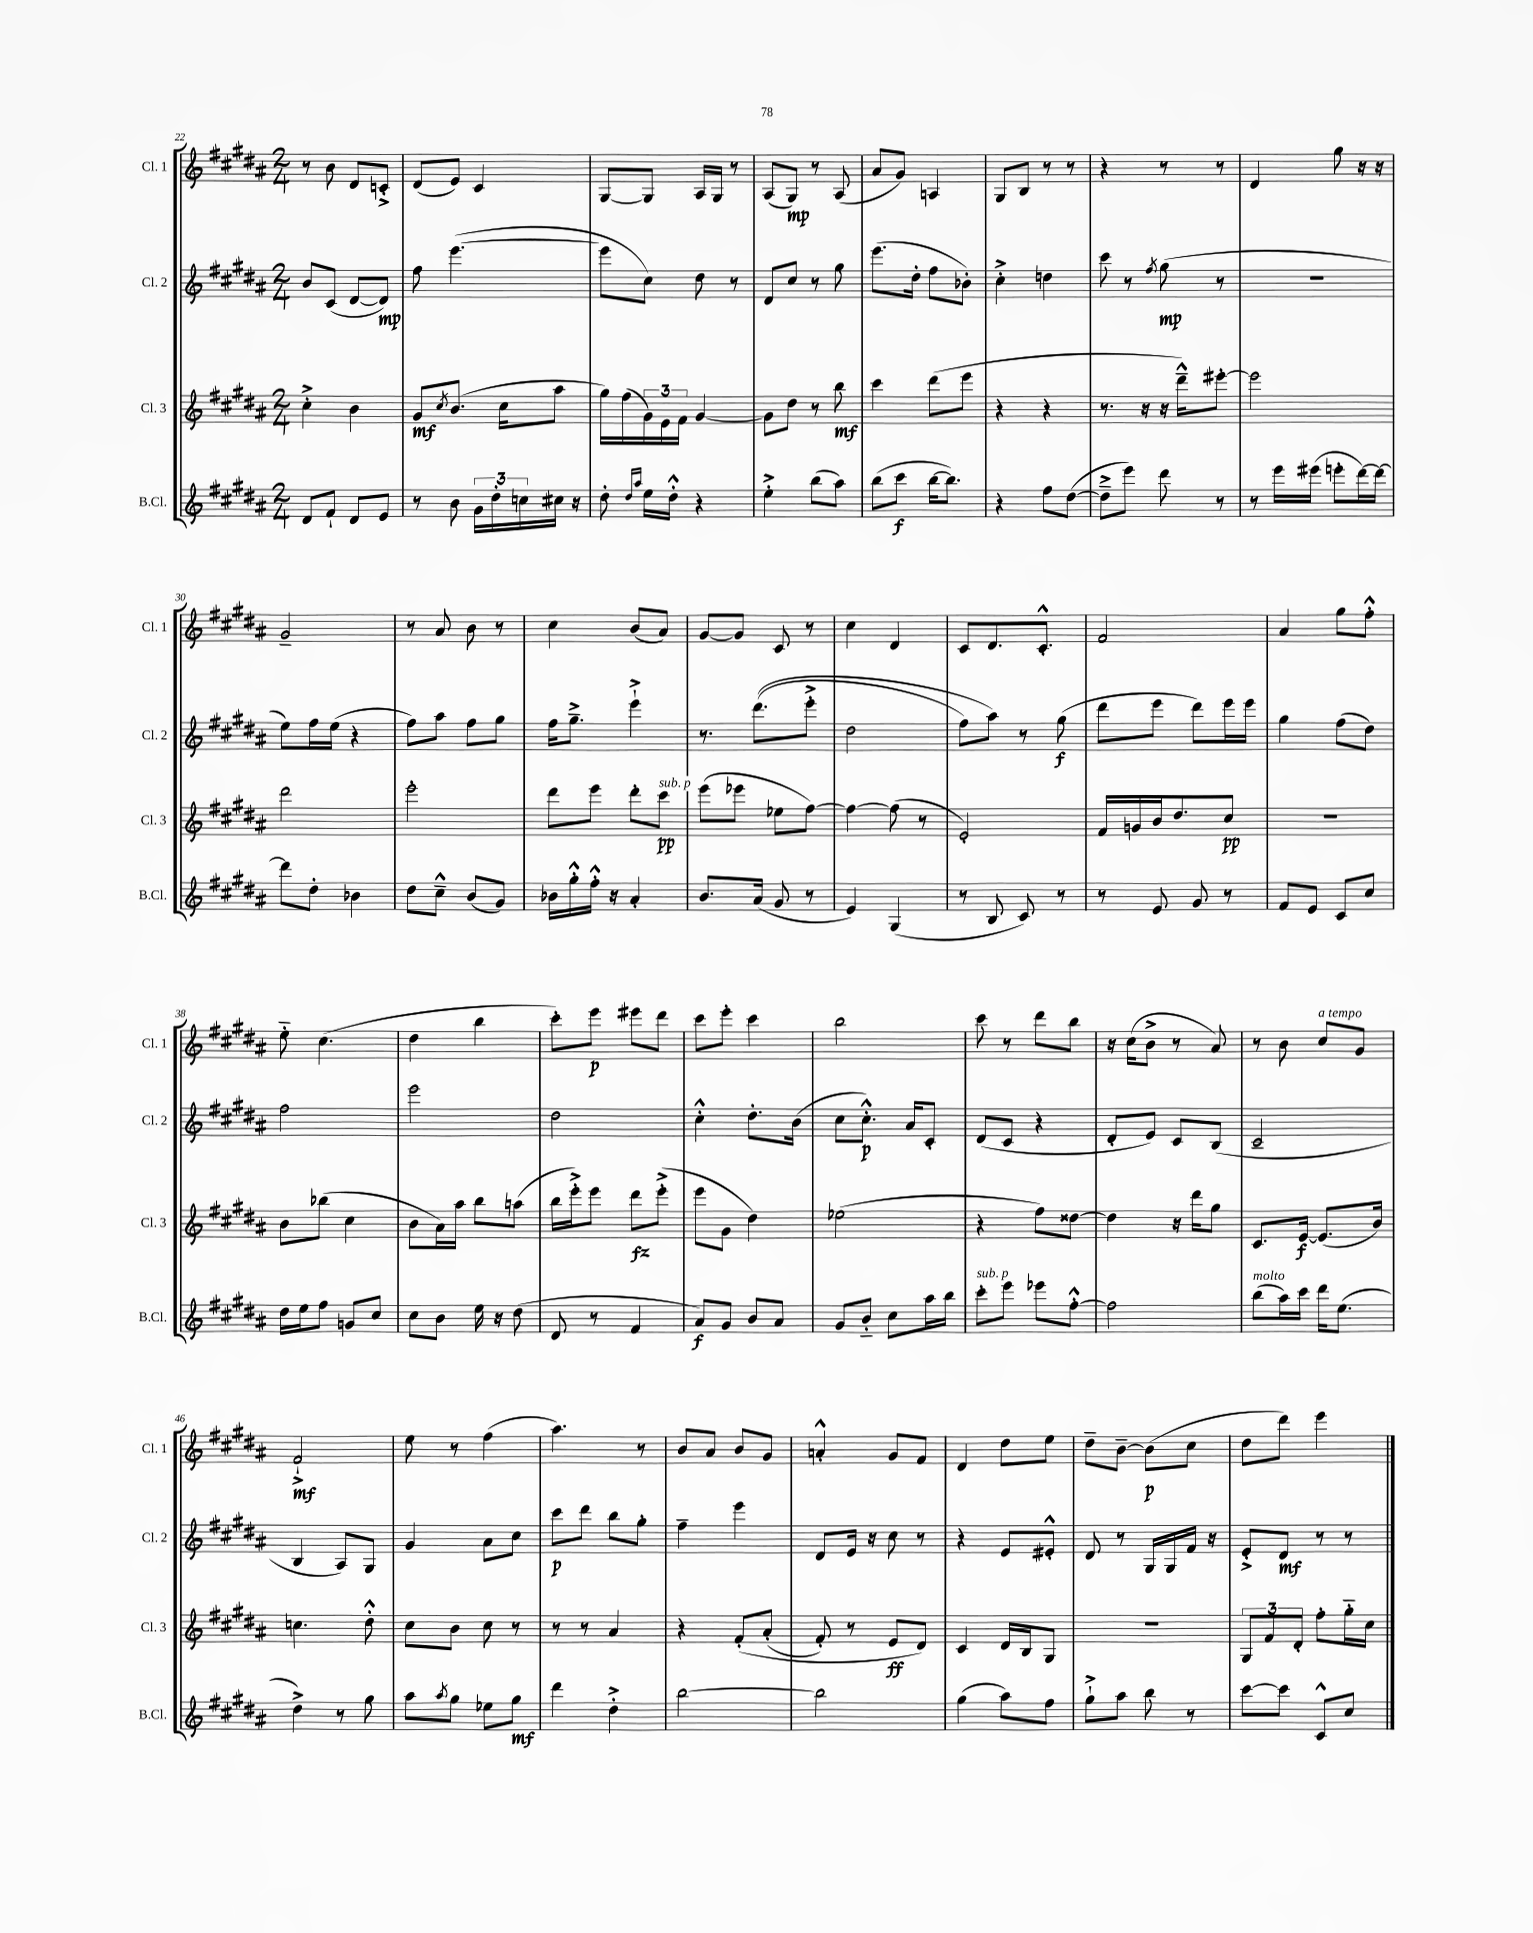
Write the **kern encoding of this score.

**kern	**dynam	**kern	**dynam	**kern	**dynam	**kern	**dynam
*part4	*part4	*part3	*part3	*part2	*part2	*part1	*part1
*staff4	*staff4	*staff3	*staff3	*staff2	*staff2	*staff1	*staff1
*I"B.Cl.	*	*I"Cl. 3	*	*I"Cl. 2	*	*I"Cl. 1	*
*I'B.Cl.	*	*I'Cl. 3	*	*I'Cl. 2	*	*I'Cl. 1	*
*clefG2	*	*clefG2	*	*clefG2	*	*clefG2	*
*k[f#c#g#d#a#]	*	*k[f#c#g#d#a#]	*	*k[f#c#g#d#a#]	*	*k[f#c#g#d#a#]	*
*M2/4	*	*M2/4	*	*M2/4	*	*M2/4	*
=22	=22	=22	=22	=22	=22	=22	=22
8d#/L	.	4cc#'^\	.	8b/L	.	8r	.
8f#`/J	.	.	.	(8c#/J	.	8b\	.
8d#/L	.	4b\	.	[8d#/L	.	8d#/L	.
8e/J	.	.	.	8d#/J])	mp	8cn'^/J	.
=23	=23	=23	=23	=23	=23	=23	=23
8r	.	8g#/L	mf	8ff#\	.	(8d#/L	.
.	.	8qcc#/	.	.	.	.	.
8b\	.	(8.b/J	.	([4.eee\	.	8e/J)	.
24g#\LL	.	.	.	.	.	4c#/	.
24dd#'\	.	.	.	.	.	.	.
.	.	16cc#\KL	.	.	.	.	.
24ccn\	.	.	.	.	.	.	.
16cc#X\JJ	.	8aa#\J	.	.	.	.	.
16r	.	.	.	.	.	.	.
=24	=24	=24	=24	=24	=24	=24	=24
8dd#'\	.	16gg#\LL)	.	8eee\L]	.	[8G#/L	.
.	.	(16ff#\	.	.	.	.	.
16qqdd#/LL	.	.	.	.	.	.	.
16qqaa#/JJ	.	.	.	.	.	.	.
16ee\LL	.	24g#\)	.	8cc#\J)	.	8G#/J]	.
.	.	24e\	.	.	.	.	.
16dd#'^^\JJ	.	.	.	.	.	.	.
.	.	24f#\JJ	.	.	.	.	.
4r	.	[4g#/	.	8dd#\	.	16A#/LL	.
.	.	.	.	.	.	16G#/JJ	.
.	.	.	.	8r	.	8r	.
=25	=25	=25	=25	=25	=25	=25	=25
4ee'^\	.	8g#\L]	.	8d#/L	.	(8A#/L	.
.	.	8dd#\J	.	8cc#/J	.	8G#/J)	mp
(8bb\L	.	8r	.	8r	.	8r	.
8aa#\J)	.	8bb\	mf	8gg#\	.	(8A#/	.
=26	=26	=26	=26	=26	=26	=26	=26
(8bb\L	.	4ccc#\	.	(8.eee\L	.	8a#/L	.
8ccc#\J	f	.	.	.	.	8g#/J)	.
.	.	.	.	16dd#'\Jk	.	.	.
[16bb\KL	.	(8ddd#\L	.	8ff#\L	.	4An/	.
8.bb\J])	.	.	.	.	.	.	.
.	.	8eee\J	.	8b-X'\J)	.	.	.
=27	=27	=27	=27	=27	=27	=27	=27
4r	.	4r	.	4cc#'^\	.	8G#/L	.
.	.	.	.	.	.	8B/J	.
8ff#\L	.	4r	.	4ddn\	.	8r	.
([8dd#\J	.	.	.	.	.	8r	.
=28	=28	=28	=28	=28	=28	=28	=28
8dd#~^\L]	.	8.r	.	8ccc#\	.	4r	.
8eee\J)	.	.	.	8r	.	.	.
.	.	16r	.	.	.	.	.
.	.	.	.	8qff#/	.	.	.
8ddd#\	.	16r	.	(8gg#\	mp	8r	.
.	.	16ddd#~^^\KL)	.	.	.	.	.
8r	.	[8eee#X'\J	.	8r	.	8r	.
=29	=29	=29	=29	=29	=29	=29	=29
8r	.	2eee#\]	.	2r	.	4d#/	.
16eee\LL	.	.	.	.	.	.	.
(16eee#X\JJ	.	.	.	.	.	.	.
8eeen'\L	.	.	.	.	.	8gg#\	.
[16ddd#\L)	.	.	.	.	.	16r	.
16ddd#\JJ_	.	.	.	.	.	16r	.
!!LO:LB:g=z
=30	=30	=30	=30	=30	=30	=30	=30
8ddd#\L]	.	2ddd#\	.	8ee\L)	.	2g#~/	.
8dd#'\J	.	.	.	16ff#\L	.	.	.
.	.	.	.	(16ee\JJ	.	.	.
4b-X\	.	.	.	4r	.	.	.
=31	=31	=31	=31	=31	=31	=31	=31
8dd#\L	.	2eee'\	.	8ff#\L)	.	8r	.
8cc#~^^\J	.	.	.	8aa#\J	.	8a#/	.
(8b/L	.	.	.	8ff#\L	.	8b\	.
8g#/J)	.	.	.	8gg#\J	.	8r	.
=32	=32	=32	=32	=32	=32	=32	=32
16b-X\LL	.	8ddd#\L	.	16ff#\KL	.	4cc#\	.
16gg#'^^\	.	.	.	8.gg#~^\J	.	.	.
16ff#'^^\JJ	.	8eee\J	.	.	.	.	.
16r	.	.	.	.	.	.	.
4a#'/	.	8ddd#'\L	.	4eee`^\	.	(8b/L	.
!	!	!LO:TX:a:i:t=sub. p	!	!	!	!	!
.	.	8ccc#\J	pp	.	.	8a#/J)	.
=33	=33	=33	=33	=33	=33	=33	=33
8.b/L	.	(8eee\L	.	8.r	.	[8g#/L	.
.	.	8eee-X\J	.	.	.	8g#/J]	.
(16a#/Jk	.	.	.	((8.ddd#\L	.	.	.
8g#/	.	8ee-X\L	.	.	.	8c#/	.
8r	.	[8ff#\J)	.	8eee'^\J	.	8r	.
=34	=34	=34	=34	=34	=34	=34	=34
4e/)	.	4ff#\_	.	2dd#\	.	4cc#\	.
(4G#/	.	(8ff#\]	.	.	.	4d#/	.
.	.	8r	.	.	.	.	.
=35	=35	=35	=35	=35	=35	=35	=35
8r	.	2e'/)	.	8ff#\L)	.	8c#/L	.
8B/	.	.	.	8aa#\J)	.	8.d#/	.
8c#/)	.	.	.	8r	.	.	.
.	.	.	.	.	.	8.c#'^^/J	.
8r	.	.	.	(8gg#\	f	.	.
=36	=36	=36	=36	=36	=36	=36	=36
8r	.	16f#/LL	.	8ddd#\L	.	2f#/	.
.	.	16gn/	.	.	.	.	.
8e/	.	16b/J	.	8eee\J	.	.	.
.	.	8.dd#/	.	.	.	.	.
8g#/	.	.	.	8ddd#\L)	.	.	.
8r	.	8cc#/J	pp	16eee\L	.	.	.
.	.	.	.	16eee\JJ	.	.	.
=37	=37	=37	=37	=37	=37	=37	=37
8f#/L	.	2r	.	4gg#\	.	4a#/	.
8e/J	.	.	.	.	.	.	.
8c#/L	.	.	.	(8ff#\L	.	8gg#\L	.
8cc#/J	.	.	.	8dd#\J)	.	8ff#'^^\J	.
!!LO:LB:g=z
=38	=38	=38	=38	=38	=38	=38	=38
16dd#\LL	.	8b\L	.	2ff#\	.	8ee\	.
16ee\J	.	.	.	.	.	.	.
8ff#\J	.	(8bb-X\J	.	.	.	(4.cc#\	.
8gn/L	.	4cc#\	.	.	.	.	.
8cc#/J	.	.	.	.	.	.	.
=39	=39	=39	=39	=39	=39	=39	=39
8cc#\L	.	8b\L	.	2eee\	.	4dd#\	.
8b\J	.	16a#\L)	.	.	.	.	.
.	.	16aa#\JJ	.	.	.	.	.
16ee\	.	8bb\L	.	.	.	4bb\	.
16r	.	.	.	.	.	.	.
(8dd#\	.	(8aan\J	.	.	.	.	.
=40	=40	=40	=40	=40	=40	=40	=40
8d#/	.	16bb\LL	.	2dd#\	.	8ccc#'\L)	.
.	.	16eee'^\J)	.	.	.	.	.
8r	.	8eee\J	.	.	.	8eee\J	p
4f#/	.	8ddd#\L	fz	.	.	8eee#X\L	.
.	.	(8eee'^\J	.	.	.	8ddd#\J	.
=41	=41	=41	=41	=41	=41	=41	=41
8a#/L)	f	8eee\L	.	4cc#'^^\	.	8ccc#\L	.
8g#/J	.	8g#\J	.	.	.	8eee'\J	.
8b/L	.	4dd#\)	.	8.dd#'\L	.	4ccc#\	.
8a#/J	.	.	.	.	.	.	.
.	.	.	.	(16b\Jk	.	.	.
=42	=42	=42	=42	=42	=42	=42	=42
8g#/L	.	(2ee-X\	.	8cc#\L	.	2bb\	.
8b/J	.	.	.	8.cc#'^^\J)	p	.	.
8cc#\L	.	.	.	.	.	.	.
.	.	.	.	16a#/KL	.	.	.
16aa#\L	.	.	.	8c#'/J	.	.	.
16bb\JJ	.	.	.	.	.	.	.
=43	=43	=43	=43	=43	=43	=43	=43
!LO:TX:a:i:t=sub. p	!	!	!	!	!	!	!
8ccc#'\L	.	4r	.	(8d#/L	.	8ccc#\	.
8eee\J	.	.	.	8c#/J	.	8r	.
8eee-X\L	.	8ff#\L)	.	4r	.	8ddd#\L	.
[8ff#'^^\J	.	[8dd##X\J	.	.	.	8bb\J	.
=44	=44	=44	=44	=44	=44	=44	=44
2ff#\]	.	4dd##\]	.	8d#'/L	.	16r	.
.	.	.	.	.	.	(16cc#\KL	.
.	.	.	.	8e/J)	.	8b^\J	.
.	.	16r	.	8c#/L	.	8r	.
.	.	16ddd#\KL	.	.	.	.	.
.	.	8gg#\J	.	(8B/J	.	8a#/)	.
=45	=45	=45	=45	=45	=45	=45	=45
!LO:TX:a:i:t=molto	!	!	!	!	!	!	!
(8bb\L	.	8.c#/L	.	2c#~/	.	8r	.
16aa#\L)	.	.	.	.	.	8b\	.
16ccc#\JJ	.	[16e/Jk	f	.	.	.	.
!	!	!	!	!	!	!LO:TX:a:i:t=a tempo	!
16ddd#\KL	.	(8.e/L]	.	.	.	8cc#/L	.
(8.ee\J	.	.	.	.	.	.	.
.	.	.	.	.	.	8g#/J	.
.	.	16b/Jk)	.	.	.	.	.
!!LO:LB:g=z
=46	=46	=46	=46	=46	=46	=46	=46
4dd#^\)	.	4.ccn\	.	4B/	.	2f#`^/	mf
8r	.	.	.	8A#/L)	.	.	.
8gg#\	.	8dd#'^^\	.	8G#/J	.	.	.
=47	=47	=47	=47	=47	=47	=47	=47
8aa#\L	.	8cc#\L	.	4g#/	.	8ee\	.
8qaa#/	.	.	.	.	.	.	.
8gg#\J	.	8b\J	.	.	.	8r	.
8ee-X\L	.	8cc#\	.	8a#\L	.	(4ff#\	.
8gg#\J	mf	8r	.	8cc#\J	.	.	.
=48	=48	=48	=48	=48	=48	=48	=48
4ddd#\	.	8r	.	8ccc#\L	p	4.aa#\)	.
.	.	8r	.	8ddd#\J	.	.	.
4dd#'^\	.	4a#/	.	8bb\L	.	.	.
.	.	.	.	8gg#'\J	.	8r	.
=49	=49	=49	=49	=49	=49	=49	=49
[2bb\	.	4r	.	4ff#~\	.	8b/L	.
.	.	.	.	.	.	8a#/J	.
.	.	(8f#'/L	.	4eee\	.	8b/L	.
.	.	(8a#'/J	.	.	.	8g#/J	.
=50	=50	=50	=50	=50	=50	=50	=50
2bb\]	.	8f#'/)	.	8d#/L	.	4an'^^/	.
.	.	8r	.	16e/Jk	.	.	.
.	.	.	.	16r	.	.	.
.	.	8e/L	ff	8cc#\	.	8g#/L	.
.	.	8d#/J)	.	8r	.	8f#/J	.
=51	=51	=51	=51	=51	=51	=51	=51
(4gg#\	.	4c#/	.	4r	.	4d#/	.
8aa#\L)	.	16d#/LL	.	8e/L	.	8dd#\L	.
.	.	16B/J	.	.	.	.	.
8ff#\J	.	8G#/J	.	8e#X'^^/J	.	8ee\J	.
=52	=52	=52	=52	=52	=52	=52	=52
8gg#`^\L	.	2r	.	8d#/	.	8dd#~\L	.
8aa#\J	.	.	.	8r	.	[8b~\J	.
8bb\	.	.	.	16G#/LL	.	(8b\L]	p
.	.	.	.	16G#/	.	.	.
8r	.	.	.	16f#/JJ	.	8cc#\J	.
.	.	.	.	16r	.	.	.
=53	=53	=53	=53	=53	=53	=53	=53
[8ccc#\L	.	12G#/L	.	8e'^/L	.	8dd#\L	.
.	.	12f#/	.	.	.	.	.
8ccc#\J]	.	.	.	8d#/J	mf	8ddd#\J)	.
.	.	12d#'/J	.	.	.	.	.
8c#^^/L	.	8ff#'\L	.	8r	.	4eee\	.
8cc#/J	.	16gg#\L	.	8r	.	.	.
.	.	16cc#\JJ	.	.	.	.	.
==	==	==	==	==	==	==	==
*-	*-	*-	*-	*-	*-	*-	*-
